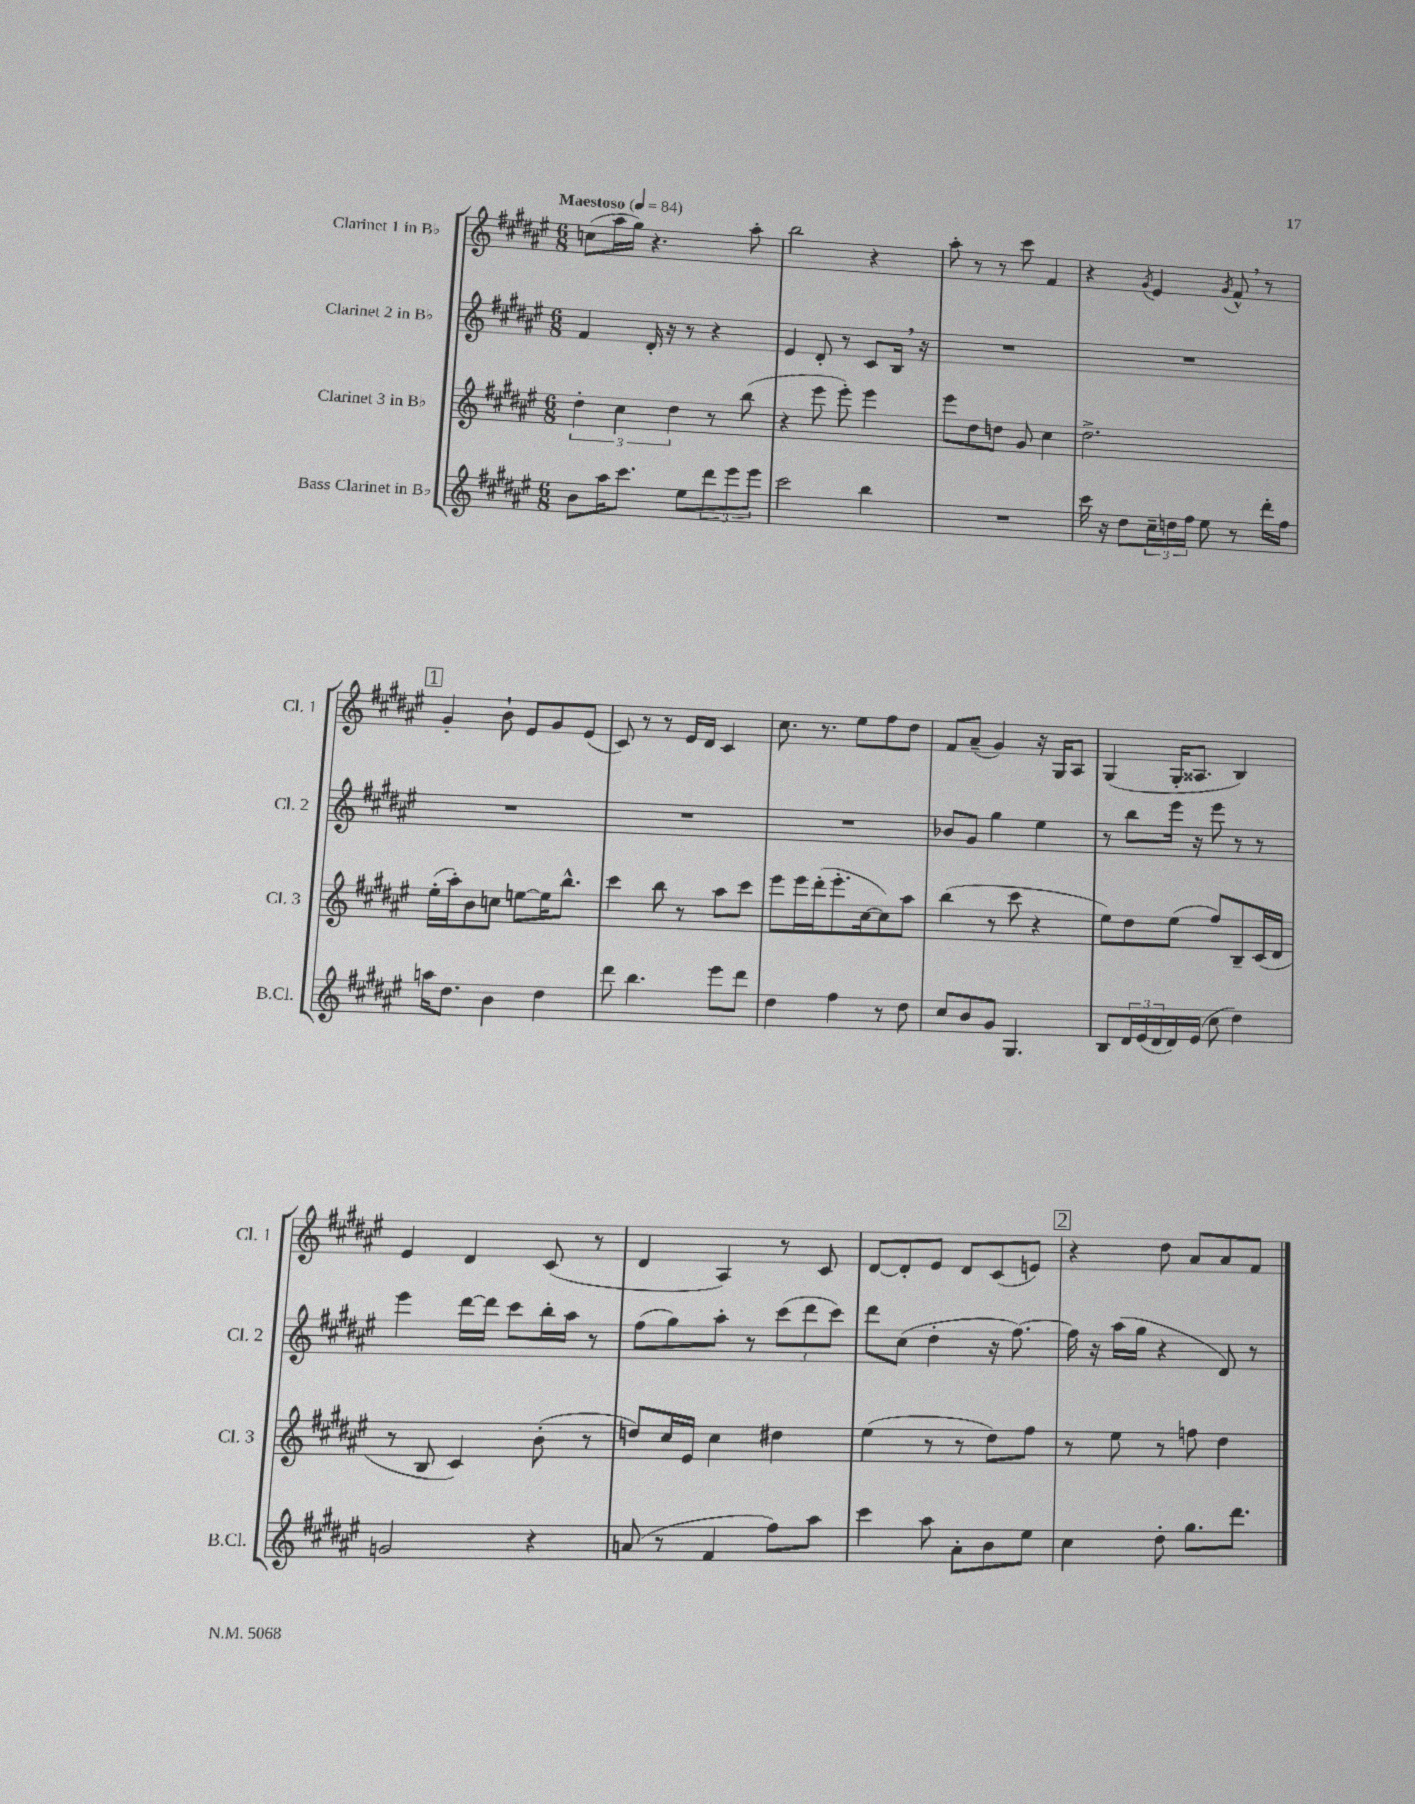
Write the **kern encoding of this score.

**kern	**kern	**kern	**kern
*staff4	*staff3	*staff2	*staff1
*clefG2	*clefG2	*clefG2	*clefG2
*k[f#c#g#d#a#e#]	*k[f#c#g#d#a#e#]	*k[f#c#g#d#a#e#]	*k[f#c#g#d#a#e#]
*M6/8	*M6/8	*M6/8	*M6/8
*MM84	*MM84	*MM84	*MM84
8b\L	6dd#'\	4f#/	(8cc\L
16aa#\K	.	.	16aa#\L
.	6cc#\	.	.
8.ccc#\J	.	.	16gg#\JJ)
.	.	16d#'/	4.r
.	.	16r	.
.	6dd#\	.	.
8ee#\L	.	8r	.
12ddd#\	8r	4r	.
12eee#\	.	.	.
.	(8bb\	.	8aa#'\
12eee#\J	.	.	.
=	=	=	=
2ccc#\	4r	4e#/	2bb\
.	8eee#\	8d#'/	.
.	8eee#'\)	8r	.
4bb\	4eee#\	8c#/L	4r
.	.	16B/Jk	.
.	.	16r	.
=	=	=	=
2.r	8eee#\L	2.r	8aa#'\
.	8dd#\	.	8r
.	8dd\J	.	8r
.	8g#/	.	8ccc#\
.	4cc#\	.	4f#/
=	=	=	=
16ccc#\	2.dd#^\	2.r	4r
16r	.	.	.
8dd#\L	.	.	.
.	.	.	8qg#/
24cc#~\L	.	.	4e#/
24dd\	.	.	.
24ff#\JJ	.	.	.
8ee#\	.	.	.
.	.	.	8qg#/
8r	.	.	8f#^^/
16ddd#'\LL	.	.	8r
16ff#\JJ	.	.	.
=	=	=	=
16aa\LK	(16ee#'\LL	2.r	4g#'/
8.dd#\J	16aa#'\J)	.	.
.	8b\	.	.
4b\	8cc\J	.	8b`\
.	[8ee\L	.	8e#/L
4dd#\	16ee\]K	.	8g#/
.	8.bb^^\J	.	.
.	.	.	(8e#/J
=	=	=	=
8ddd#\	4ccc#\	2.r	8c#/)
4.bb\	.	.	8r
.	8bb\	.	8r
.	8r	.	16e#/LL
.	.	.	16d#/JJ
8eee#\L	8aa#\L	.	4c#/
8ddd#\J	8ccc#\J	.	.
=	=	=	=
4dd#\	8eee#\L	2.r	8.cc#\
.	16eee#\L	.	.
.	(16ddd#'\J	.	8.r
4ff#\	8.eee#'\	.	.
.	.	.	8ee#\L
.	[16cc#\k	.	.
8r	8cc#\])	.	8ff#\
8dd#\	8aa#\J	.	8dd#\J
=	=	=	=
8cc#/L	(4bb\	8b-/L	8f#/L
8b/	.	8g#/J	(8a#~/J
8g#/J	8r	4gg#\	4g#/)
4.G#/	8ccc#\	.	.
.	4r	4ee#\	16r
.	.	.	16G#/LK
.	.	.	8A#/J
=	=	=	=
8B/L	8ee#\L)	8r	(4G#/
24d#/L	8dd#\	8bb\L	.
(24e#/	.	.	.
24d#/	.	.	.
16d#/)	(8ee#\J	16eee#\Jk	16G#'/LK
(16e#/JJ	.	16r	8.A##/J
8cc#\	8ff#/L)	8eee#\	.
4dd#\)	8B~/	8r	4B/)
.	(16c#/L	8r	.
.	16d#/JJ	.	.
=	=	=	=
2g/	8r	4eee#\	4e#/
.	8B/	.	.
.	4c#/)	[16ddd#\LL	4d#/
.	.	16ddd#\]JJ	.
.	.	8ccc#\L	.
4r	(8b'\	16bb'\L	(8c#/
.	.	16aa#\JJ	.
.	8r	8r	8r
=	=	=	=
(8a/	8dd/L)	(8ff#\L	4d#/
8r	16cc#/L	8gg#\)	.
.	16e#/JJ	.	.
4f#/	4cc#\	8aa#'\J	4A#/)
.	.	8r	.
8ff#\L)	4dd#\	(12ccc#\L	8r
.	.	12ddd#\	.
8aa#\J	.	.	8c#/
.	.	12ccc#\J)	.
=	=	=	=
4ccc#\	(4ee#\	8ddd#\L	[8d#/L
.	.	(8cc#\J	8d#'/]
8aa#\	8r	4dd#'\	8e#/J
8a#'\L	8r	.	8d#/L
8b\	8dd#\L)	16r	(8c#/
.	.	[8.ff#\)	.
8ee#\J	8ff#\J	.	8e/J)
=	=	=	=
4cc#\	8r	16ff#\]	4r
.	.	16r	.
.	8ee#\	(16aa#\LL	.
.	.	16gg#\JJ	.
8dd#'\	8r	4r	8dd#\
8.gg#\L	8ff\	.	8a#/L
.	4dd#\	8d#/)	8a#/
8.ddd#\J	.	.	.
.	.	8r	8f#/J
==	==	==	==
*-	*-	*-	*-
